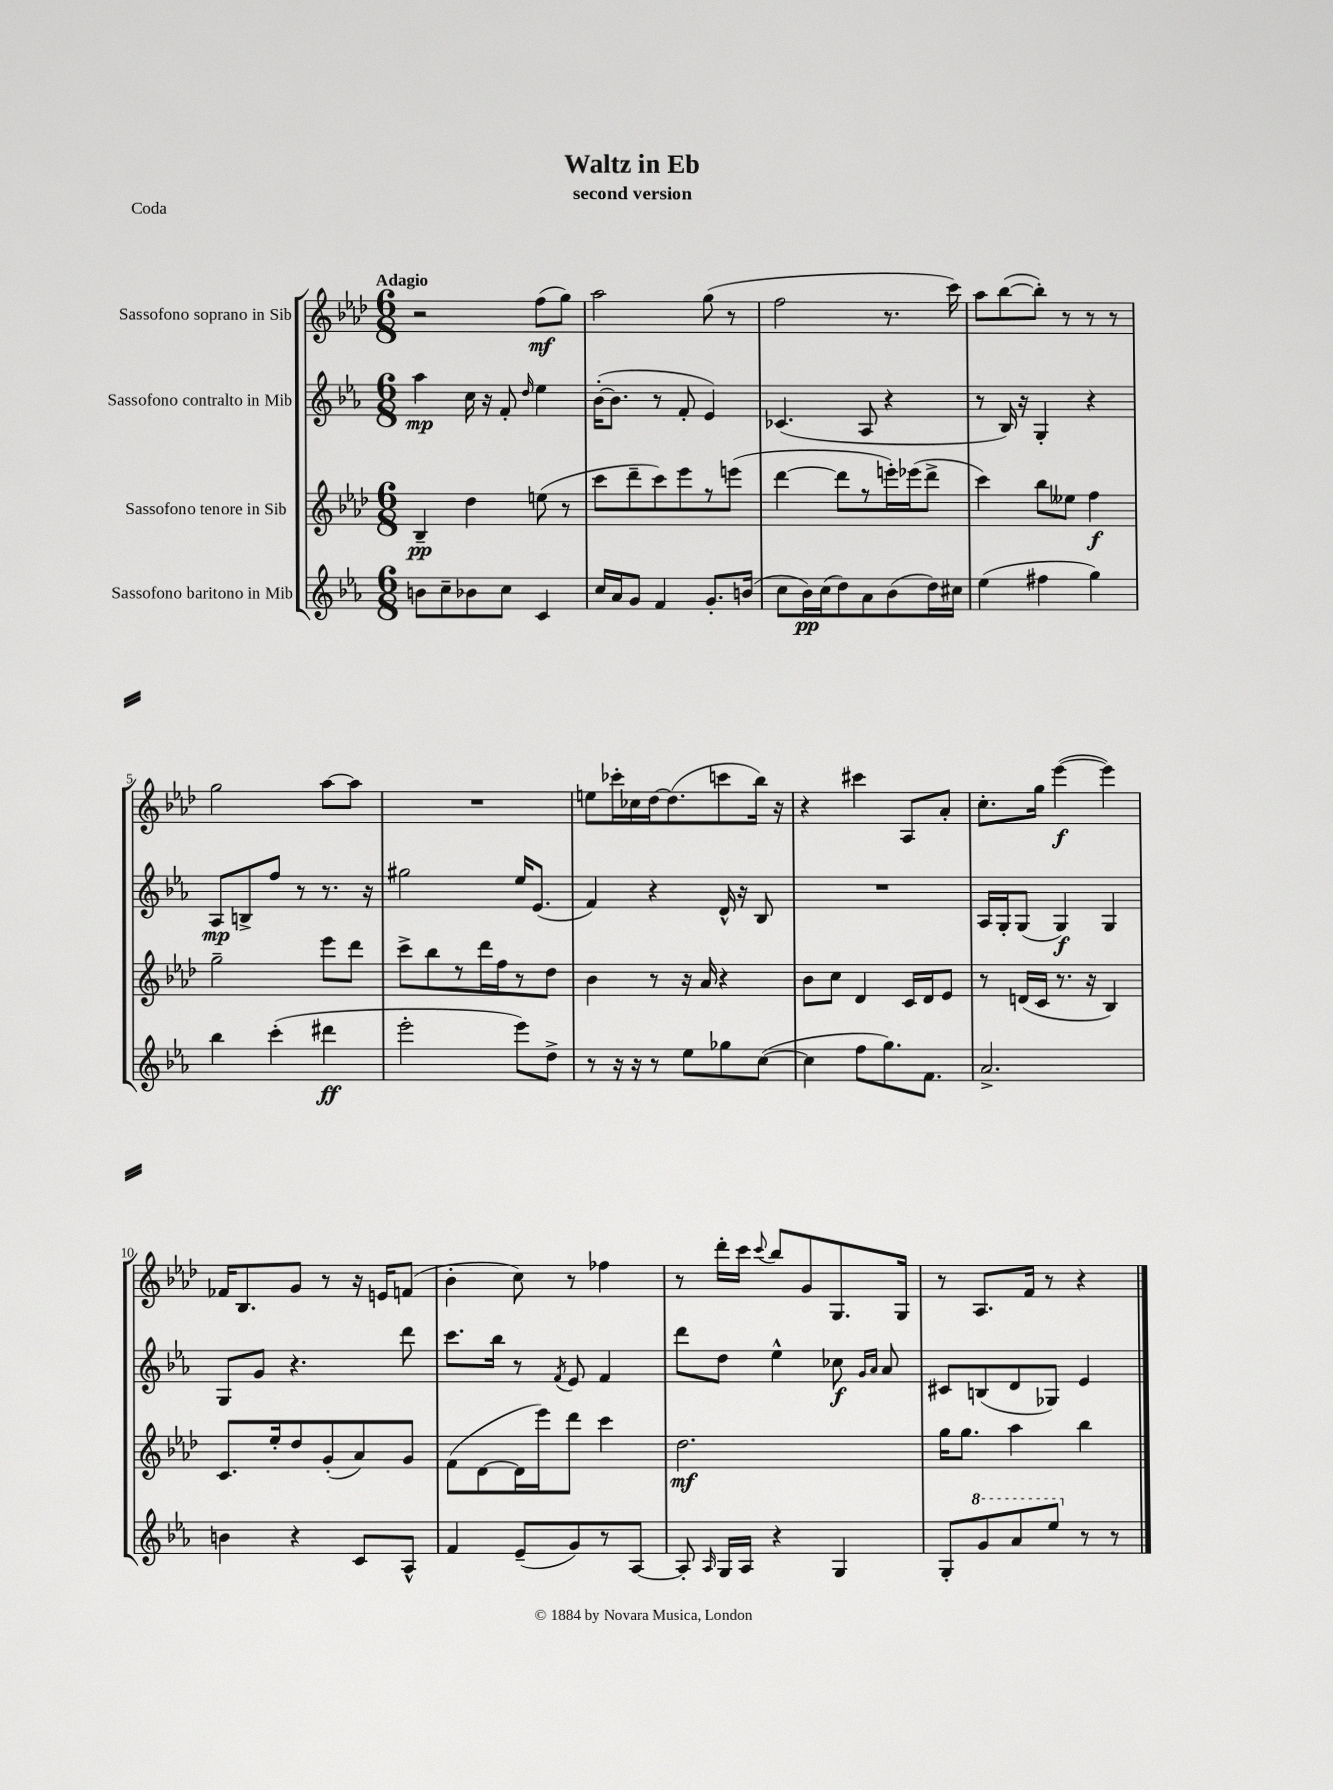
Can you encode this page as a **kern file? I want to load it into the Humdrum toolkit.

**kern	**kern	**kern	**kern
*staff4	*staff3	*staff2	*staff1
*clefG2	*clefG2	*clefG2	*clefG2
*k[b-e-a-]	*k[b-e-a-d-]	*k[b-e-a-]	*k[b-e-a-d-]
*M6/8	*M6/8	*M6/8	*M6/8
8b	4B-~	4aa-	2r
8cc~	.	.	.
8b-	4dd-	16cc	.
.	.	16r	.
8cc	.	8f'	.
.	.	16qqdd	.
4c	(8ee	4ee-	(8ff
.	8r	.	8gg)
=	=	=	=
16cc	8ccc	([16b-'	2aa-
16a-	.	8.b-]	.
8g	8ddd-~	.	.
4f	8ccc)	8r	.
.	8eee-	8f'	.
8.g'	8r	4e-)	(8gg
.	(8eee	.	8r
(16b	.	.	.
=	=	=	=
8cc	[4ddd-	(4.c-	2ff
16b-)	.	.	.
(16cc	.	.	.
8dd)	8ddd-]	.	.
8a-	8r	8A-	.
(8b-	16eee')	4r	8.r
.	(16eee-	.	.
16dd)	8ddd-^	.	.
16cc#	.	.	16ccc)
=	=	=	=
(4ee-	4ccc)	8r	8aa-
.	.	16B-)	([8bb-
.	.	16r	.
4ff#	8bb-	4G'	8bb-'])
.	8ee--	.	8r
4gg)	4ff	4r	8r
.	.	.	8r
=	=	=	=
4bb-	2gg~	8A-	2gg
.	.	8B^	.
(4ccc'	.	8ff	.
.	.	8r	.
4ddd#	8eee-	8.r	[8aa-
.	8ddd-	.	8aa-]
.	.	16r	.
=	=	=	=
2eee-'	8ccc^	2gg#	2.r
.	8bb-	.	.
.	8r	.	.
.	16ddd-	.	.
.	16ff	.	.
8eee-)	8r	16ee-	.
.	.	(8.e-	.
8dd^	8dd-	.	.
=	=	=	=
8r	4b-	4f)	8ee
16r	.	.	16ccc-'
16r	.	.	16cc-
8r	8r	4r	[16dd-
.	.	.	(8.dd-]
8ee-	16r	.	.
.	16a-	.	.
8gg-	4r	16d^^	8ccc
.	.	16r	.
([8cc	.	8B-	16bb-)
.	.	.	16r
=	=	=	=
4cc]	8b-	2.r	4r
.	8cc	.	.
8ff	4d-	.	4ccc#
8.gg)	.	.	.
.	16c	.	8A-
8.f	16d-	.	.
.	8e-	.	8a-'
=	=	=	=
2.a-^	8r	16A-	8.cc'
.	.	16G'	.
.	(16d	(8G	.
.	16c	.	16gg
.	8.r	4G)	([4eee-
.	16r	.	.
.	4B-)	4G	4eee-])
=	=	=	=
4b	8.c	8G	16f-
.	.	.	8.B-
.	.	8g	.
.	16ee-'	.	.
4r	8dd-	4.r	8g
.	(8g'	.	8r
8c	8a-)	.	16r
.	.	.	16e
8A-^^	8g	8ddd	(8f
=	=	=	=
4f	(8f	8.ccc	4b-'
.	[8d-	.	.
.	.	16bb-	.
(8e-~	16d-]	8r	8cc)
.	16eee-)	.	.
.	.	8qf	.
8g)	8ddd-	8e-	8r
8r	4ccc	4f	4ff-
[8A-	.	.	.
=	=	=	=
8A-']	2.dd-	8ddd	8r
16qqA-	.	.	.
16G	.	8dd	16ddd-'
16A-	.	.	16ccc
.	.	.	8qqccc
4r	.	4ee-^^	8bb-
.	.	.	8g
4G	.	8cc-	8.G
.	.	16qqg	.
.	.	16qqa-	.
.	.	8a-	.
.	.	.	16G
=	=	=	=
8G'	16gg	8c#	8r
.	8.gg	.	.
8gg	.	(8B	8.A-
8aa-	4aa-	8d	.
.	.	.	16f
8eee-	.	8G-)	8r
8r	4bb-	4e-	4r
8r	.	.	.
==	==	==	==
*-	*-	*-	*-
